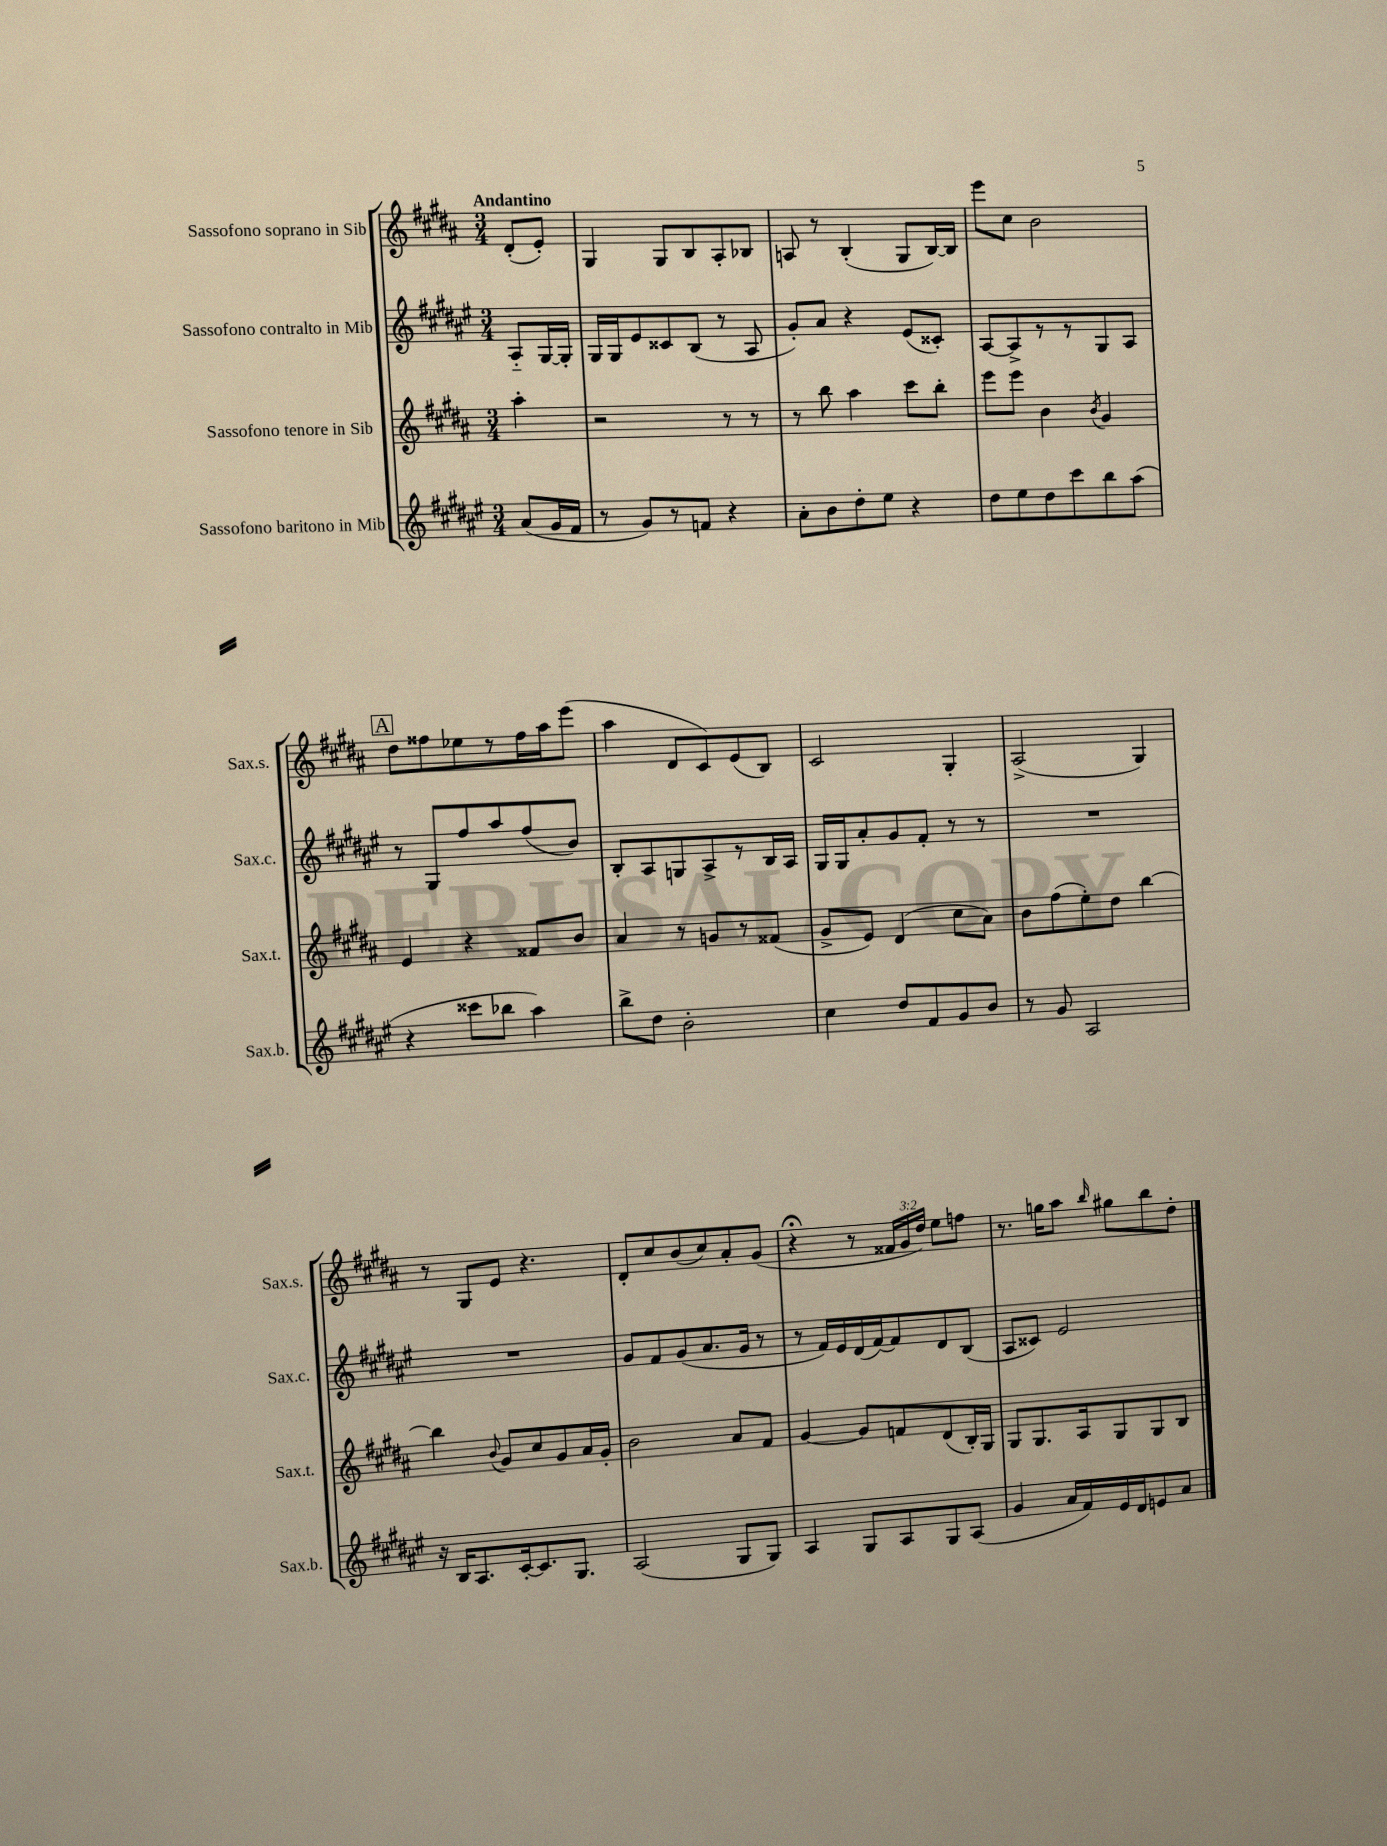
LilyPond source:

<<
\new StaffGroup <<
\new Staff = "s0" \with { instrumentName = "Sassofono soprano in Sib" shortInstrumentName = "Sax.s." } {
    \clef treble \key b \major \numericTimeSignature \time 3/4 \override Staff.TupletNumber.text = #tuplet-number::calc-fraction-text \partial 4 \tempo "Andantino"
    \autoBeamOff dis'8[-.( e'8]-.) |
    gis4 gis8[ b8 ais8-. bes8] |
    a8 r8 b4-.( gis8[ b16~) b16] |
    e'''8[ cis''8] b'2 |
    \mark \markup { \box "A" } dis''8[ fisis''8 ees''8 r8 fisis''16 ais''16 e'''8]( |
    ais''4 dis'8[ cis'8) e'8( b8]) |
    cis'2 gis4-. |
    ais2->( gis4) |
    r8 gis8[ e'8] r4. |
    dis'8[-. cis''8 b'8( cis''8) ais'8-. gis'8]( |
    r4\fermata r8 \tuplet 3/2 { fisis'16[ gis'16 dis''16]) } e''8[ f''8] |
    r8. g''16[ ais''8] \grace { b''16 } gis''8[ b''8 dis''8]-. \bar "|." |
}
\new Staff = "s1" \with { instrumentName = "Sassofono contralto in Mib" shortInstrumentName = "Sax.c." } {
    \clef treble \key fis \major \numericTimeSignature \time 3/4 \partial 4
    \autoBeamOff ais8[-_ gis16~ gis16]-. |
    gis16[ gis16 eis'8 cisis'8 b8]( r8 ais8 |
    gis'8[-.) ais'8] r4 eis'8[( cisis'8]-.) |
    ais8[~ ais8-> r8 r8 gis8 ais8] |
    \mark \markup { \box "A" } r8 gis8[ fis''8 ais''8 fis''8( b'8]) |
    b8[-. ais8 g8 ais8-> r8 b16 ais16] |
    gis16[ gis16 ais'8-. gis'8 fis'8]-. r8 r8 |
    R2. |
    R2. |
    gis'8[ fis'8 gis'8( ais'8. gis'16] r8 |
    r8 fis'16[) eis'16 dis'16( fis'16~) fis'8 dis'8 b8]( |
    ais8[ cisis'8]) eis'2 \bar "|." |
}
\new Staff = "s2" \with { instrumentName = "Sassofono tenore in Sib" shortInstrumentName = "Sax.t." } {
    \clef treble \key b \major \numericTimeSignature \time 3/4 \partial 4
    \autoBeamOff ais''4-. |
    r2 r8 r8 |
    r8 b''8 ais''4 cis'''8[ b''8]-. |
    e'''8[ e'''8] b'4 \acciaccatura { b'8 } gis'4 |
    \mark \markup { \box "A" } e'4 r4 fisis'8[ b'8] |
    ais'4 r8 g'8[ r8 fisis'8]( |
    gis'8[-> e'8]) dis'4( cis''8[ ais'8]) |
    b'8[ fis''8( e''8-.) dis''8] b''4~ |
    b''4 \appoggiatura { b'8 } gis'8[ cis''8 gis'8 ais'16 gis'16]-. |
    b'2 ais'8[ fis'8] |
    gis'4~ gis'8[ f'8 dis'8( b16-.) gis16] |
    gis8[ gis8. ais16 gis8 gis8 b8] \bar "|." |
}
\new Staff = "s3" \with { instrumentName = "Sassofono baritono in Mib" shortInstrumentName = "Sax.b." } {
    \clef treble \key fis \major \numericTimeSignature \time 3/4 \partial 4
    \autoBeamOff ais'8[( gis'16 fis'16] |
    r8 gis'8[) r8 f'8] r4 |
    ais'8[-. b'8 dis''8-. eis''8] r4 |
    dis''8[ eis''8 dis''8 cis'''8 b''8 ais''8]( |
    \mark \markup { \box "A" } r4 cisis'''8[ bes''8] ais''4) |
    b''8[-> dis''8] b'2-. |
    cis''4 dis''8[ fis'8 gis'8 b'8] |
    r8 gis'8 ais2 |
    r16 b16[ ais8. cis'16~-. cis'8. gis8.] |
    ais2( gis8[ gis8]) |
    ais4 gis8[ ais8 gis8 ais8]( |
    gis'4 ais'16[ fis'16) eis'16 dis'16 e'8 ais'8] \bar "|." |
}
>>
>>
\layout { \context { \Score \remove "Bar_number_engraver" } }
